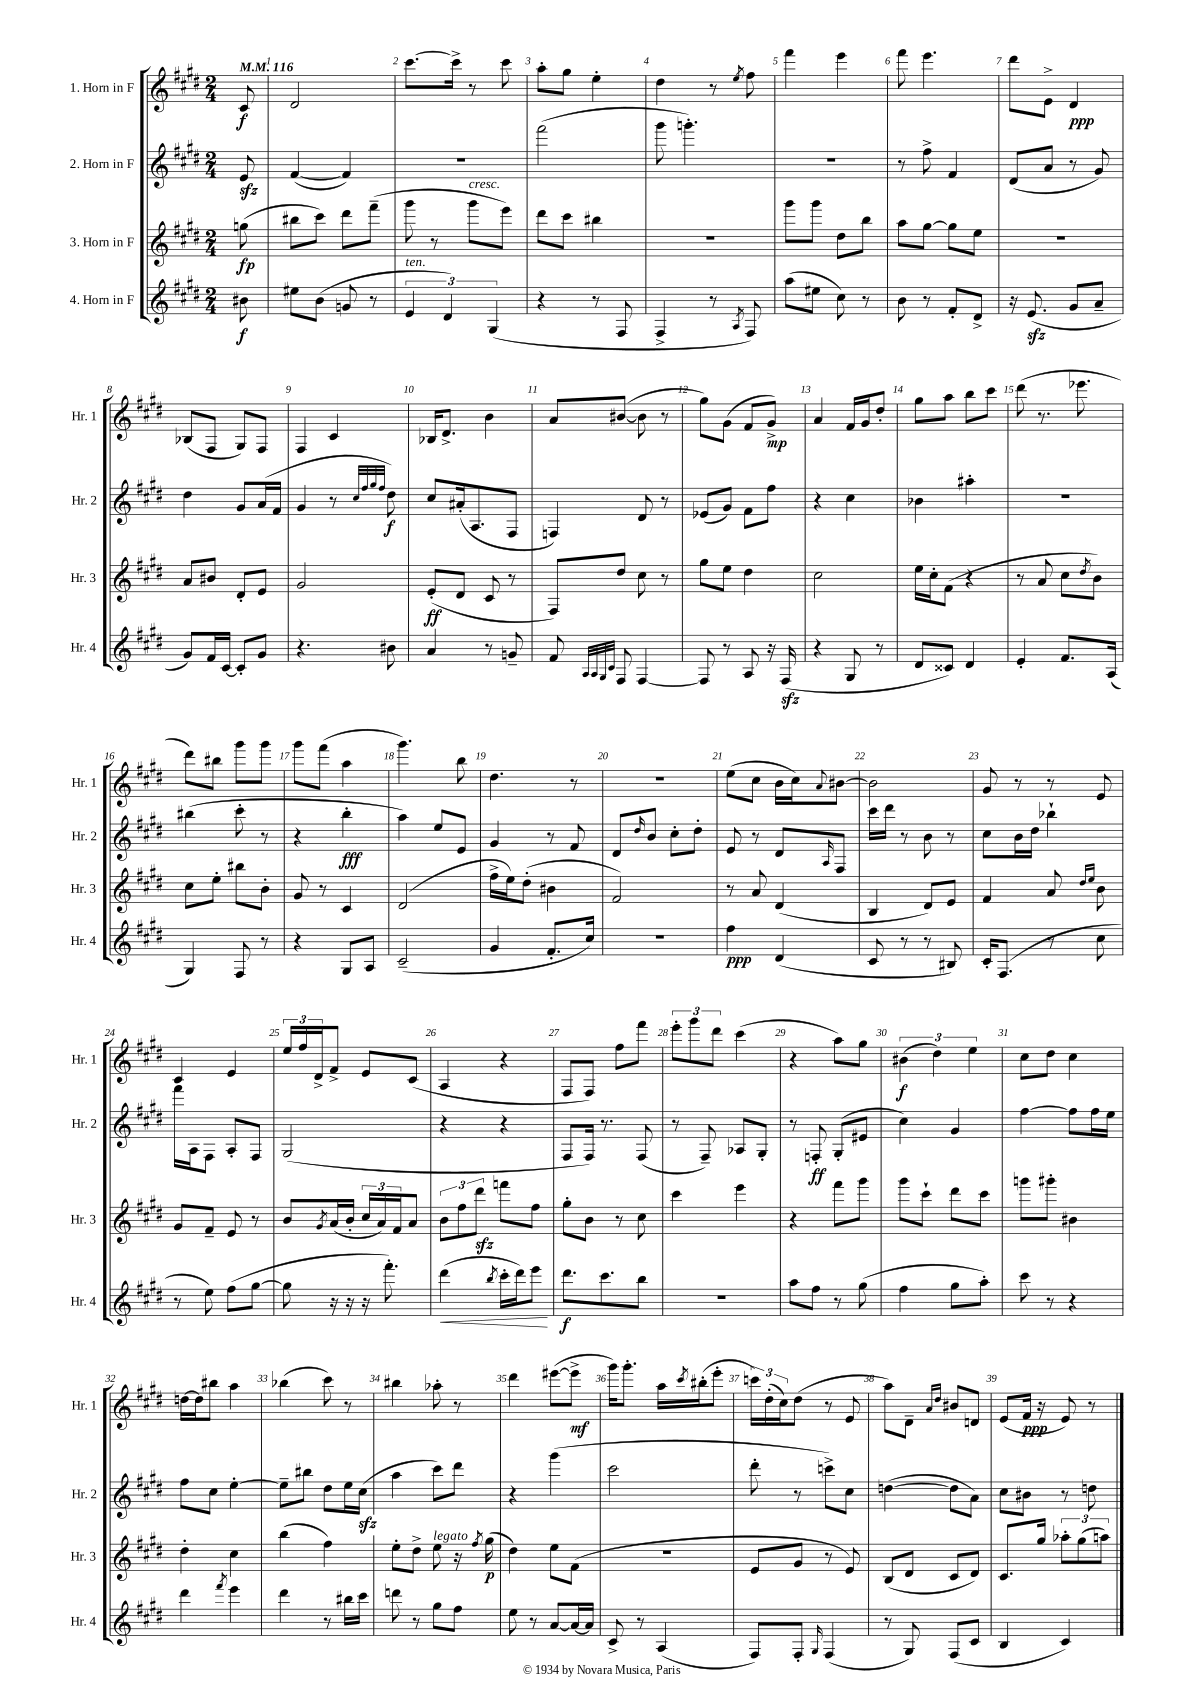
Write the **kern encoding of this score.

**kern	**dynam	**kern	**dynam	**kern	**dynam	**kern	**dynam
*part4	*part4	*part3	*part3	*part2	*part2	*part1	*part1
*staff4	*staff4	*staff3	*staff3	*staff2	*staff2	*staff1	*staff1
*I"4. Horn in F	*	*I"3. Horn in F	*	*I"2. Horn in F	*	*I"1. Horn in F	*
*I'Hr. 4	*	*I'Hr. 3	*	*I'Hr. 2	*	*I'Hr. 1	*
*clefG2	*	*clefG2	*	*clefG2	*	*clefG2	*
*k[f#c#g#d#]	*	*k[f#c#g#d#]	*	*k[f#c#g#d#]	*	*k[f#c#g#d#]	*
*M2/4	*	*M2/4	*	*M2/4	*	*M2/4	*
*MM116	*	*MM116	*	*MM116	*	*MM116	*
=	=	=	=	=	=	=	=
8b#X\	f	(8ggn\	fp	8ezz/	.	8c#/	f
=1	=1	=1	=1	=1	=1	=1	=1
8ee#X\L	.	8bb#X\L	.	([4f#/	.	2d#/	.
(8b\J	.	8ccc#\J)	.	.	.	.	.
8gn/	.	8ddd#\L	.	4f#/])	.	.	.
8r	.	(8fff#~\J	.	.	.	.	.
=2	=2	=2	=2	=2	=2	=2	=2
!LO:TX:a:i:t=ten.	!	!	!	!	!	!	!
6e/	.	8ggg#\	.	2r	.	[8.ccc#\L	.
.	.	8r	.	.	.	.	.
6d#/)	.	.	.	.	.	.	.
.	.	.	.	.	.	16ccc#^\Jk]	.
!	!	!LO:TX:a:i:t=cresc.	!	!	!	!	!
.	.	8ggg#\L	.	.	.	8r	.
(6G#/	.	.	.	.	.	.	.
.	.	8eee\J)	.	.	.	8ccc#\	.
=3	=3	=3	=3	=3	=3	=3	=3
4r	.	8ddd#\L	.	(2fff#\	.	8aa'\L	.
.	.	8ccc#\J	.	.	.	8gg#\J	.
8r	.	4bb#X\	.	.	.	4ee'\	.
8F#/	.	.	.	.	.	.	.
=4	=4	=4	=4	=4	=4	=4	=4
4F#^/	.	2r	.	8ggg#\	.	4dd#\	.
.	.	.	.	4.gggn'\)	.	.	.
8r	.	.	.	.	.	8r	.
8qA/	.	.	.	.	.	8qee/	.
8F#/)	.	.	.	.	.	8ff#\	.
=5	=5	=5	=5	=5	=5	=5	=5
(8aa\L	.	8ggg#\L	.	2r	.	4fff#\	.
8ee#X\J	.	8ggg#\J	.	.	.	.	.
8cc#\)	.	8dd#\L	.	.	.	4eee\	.
8r	.	8bb\J	.	.	.	.	.
=6	=6	=6	=6	=6	=6	=6	=6
8b\	.	8aa\L	.	8r	.	8fff#\	.
8r	.	[8gg#\J	.	8ff#^\	.	4.eee\	.
8f#'/L	.	8gg#\L]	.	4f#/	.	.	.
8d#^/J	.	8ee\J	.	.	.	.	.
=7	=7	=7	=7	=7	=7	=7	=7
16r	.	2r	.	(8d#/L	.	8ddd#\L	.
(8.ezz/	.	.	.	.	.	.	.
.	.	.	.	8a/J	.	8e^\J	.
8g#/L	.	.	.	8r	.	4d#/	ppp
8a~/J	.	.	.	8g#/)	.	.	.
!!LO:LB:g=z
=8	=8	=8	=8	=8	=8	=8	=8
8g#/L)	.	8a/L	.	4dd#\	.	(8B-X/L	.
16f#/L	.	8b#X/J	.	.	.	8F#/J	.
[16c#/JJ	.	.	.	.	.	.	.
8c#'/L]	.	8d#'/L	.	8g#/L	.	8G#/L)	.
8g#/J	.	8e/J	.	(16a/L	.	8F#/J	.
.	.	.	.	16f#/JJ	.	.	.
=9	=9	=9	=9	=9	=9	=9	=9
4.r	.	2g#/	.	4g#/	.	4F#/	.
.	.	.	.	8r	.	4c#/	.
.	.	.	.	32qqcc#/LLL	.	.	.
.	.	.	.	32qqff#/	.	.	.
.	.	.	.	32qqgg#/	.	.	.
.	.	.	.	32qqff#/JJJ	.	.	.
8b#X\	.	.	.	8dd#\)	f	.	.
=10	=10	=10	=10	=10	=10	=10	=10
4a/	.	(8e'/L	ff	8cc#/L	.	16B-X/KL	.
.	.	.	.	.	.	8.d#^/J	.
.	.	8d#/J	.	(16a#X'/k	.	.	.
.	.	.	.	8.A/	.	.	.
8r	.	8c#/	.	.	.	4b\	.
8gn~/	.	8r	.	8F#/J	.	.	.
=11	=11	=11	=11	=11	=11	=11	=11
8f#/	.	8F#/L)	.	4Fn/)	.	8a/L	.
32qqA/LLL	.	.	.	.	.	.	.
32qqA/	.	.	.	.	.	.	.
32qqG#/	.	.	.	.	.	.	.
32qqc#/JJJ	.	.	.	.	.	.	.
8F#/	.	8dd#/J	.	.	.	([8b#X/J	.
[4F#/	.	8cc#\	.	8d#/	.	8b#\]	.
.	.	8r	.	8r	.	8r	.
=12	=12	=12	=12	=12	=12	=12	=12
8F#/]	.	8gg#\L	.	(8e-X/L	.	8gg#\L)	.
8r	.	8ee\J	.	8g#/J)	.	(8g#\J	.
8A/	.	4dd#\	.	8f#\L	.	8f#/L	.
16r	.	.	.	8ff#\J	.	8g#^/J)	mp
(16F#zz/	.	.	.	.	.	.	.
=13	=13	=13	=13	=13	=13	=13	=13
4r	.	2cc#\	.	4r	.	4a/	.
8G#/	.	.	.	4cc#\	.	16f#/LL	.
.	.	.	.	.	.	16g#/J	.
8r	.	.	.	.	.	8dd#'/J	.
=14	=14	=14	=14	=14	=14	=14	=14
8d#/L	.	16ee\LL	.	4b-X\	.	8gg#\L	.
.	.	16cc#'\J	.	.	.	.	.
8c##X/J)	.	(8f#\J	.	.	.	8aa\J	.
4d#/	.	4r	.	4aa#X'\	.	8bb\L	.
.	.	.	.	.	.	8ccc#\J	.
=15	=15	=15	=15	=15	=15	=15	=15
4e'/	.	8r	.	2r	.	(8ddd#\	.
.	.	8a/	.	.	.	8.r	.
8.f#/L	.	8cc#\L	.	.	.	.	.
.	.	.	.	.	.	8.eee-X\	.
.	.	8qdd#/	.	.	.	.	.
.	.	8b\J)	.	.	.	.	.
(16A/Jk	.	.	.	.	.	.	.
!!LO:LB:g=z
=16	=16	=16	=16	=16	=16	=16	=16
4G#/)	.	8cc#\L	.	(4bb#X\	.	8ddd#\L)	.
.	.	8ee'\J	.	.	.	8bb#X\J	.
8F#/	.	8bb#X\L	.	8ccc#'\	.	8ggg#\L	.
8r	.	8b'\J	.	8r	.	8ggg#\J	.
=17	=17	=17	=17	=17	=17	=17	=17
4r	.	8g#/	.	4r	.	8ggg#\L	.
.	.	8r	.	.	.	(8fff#\J	.
8G#/L	.	4c#/	.	4bb'\	fff	4aa\	.
8A/J	.	.	.	.	.	.	.
=18	=18	=18	=18	=18	=18	=18	=18
(2c#~/	.	(2d#/	.	4aa\)	.	4.ggg#\)	.
.	.	.	.	8ee/L	.	.	.
.	.	.	.	8e/J	.	8bb\	.
=19	=19	=19	=19	=19	=19	=19	=19
4g#/	.	16ff#^\LL	.	4g#/	.	4.dd#\	.
.	.	16ee\J)	.	.	.	.	.
.	.	(8dd#'\J	.	.	.	.	.
8.f#'/L	.	4b#X\	.	8r	.	.	.
.	.	.	.	8f#/	.	8r	.
16cc#/Jk)	.	.	.	.	.	.	.
=20	=20	=20	=20	=20	=20	=20	=20
2r	.	2f#/)	.	8d#/L	.	2r	.
.	.	.	.	16qqdd#/	.	.	.
.	.	.	.	8b/J	.	.	.
.	.	.	.	8cc#'\L	.	.	.
.	.	.	.	8dd#'\J	.	.	.
=21	=21	=21	=21	=21	=21	=21	=21
4ff#\	ppp	8r	.	8e/	.	(8ee\L	.
.	.	8a/	.	8r	.	8cc#\J	.
(4d#/	.	(4d#/	.	8d#/L	.	16b\LL	.
.	.	.	.	.	.	16cc#\J)	.
.	.	.	.	16qqA/	.	8qqa/	.
.	.	.	.	8F#/J	.	[8b#X\J	.
=22	=22	=22	=22	=22	=22	=22	=22
8c#/	.	4B/	.	16ccc#\LL	.	2b#\]	.
.	.	.	.	16ddd#\JJ	.	.	.
8r	.	.	.	8r	.	.	.
8r	.	8d#/L)	.	8b\	.	.	.
8B#X/)	.	8e/J	.	8r	.	.	.
=23	=23	=23	=23	=23	=23	=23	=23
16c#'/KL	.	4f#/	.	8cc#\L	.	8g#/	.
(8.F#/J	.	.	.	.	.	.	.
.	.	.	.	16b\L	.	8r	.
.	.	.	.	16dd#\JJ	.	.	.
8r	.	8a/	.	4bb-X`\	.	8r	.
.	.	16qqdd#/LL	.	.	.	.	.
.	.	16qqee/JJ	.	.	.	.	.
8cc#\	.	8b\	.	.	.	8e/	.
!!LO:LB:g=z
=24	=24	=24	=24	=24	=24	=24	=24
8r	.	8g#/L	.	16fff#\LL	.	4c#/	.
.	.	.	.	16A\J	.	.	.
8ee\)	.	8f#~/J	.	8F#\J	.	.	.
(8ff#\L	.	8e/	.	8A'/L	.	4e/	.
[8gg#\J	.	8r	.	8F#/J	.	.	.
=25	=25	=25	=25	=25	=25	=25	=25
8gg#\]	.	8b/L	.	(2G#/	.	24ee/LL	.
.	.	.	.	.	.	24ff#/	.
.	.	.	.	.	.	24d#^/J	.
.	.	8qg#/	.	.	.	.	.
16r	.	(16a/L	.	.	.	8f#^/J	.
16r	.	16b'/JJ	.	.	.	.	.
16r	.	24cc#/LL	.	.	.	8e/L	.
.	.	24a/)	.	.	.	.	.
8.fff#'\)	.	.	.	.	.	.	.
.	.	24f#/J	.	.	.	.	.
.	.	8a/J	.	.	.	(8c#/J	.
=26	=26	=26	=26	=26	=26	=26	=26
!	!LO:HP:b	!	!	!	!	!	!
(4ddd#\	<	12b\L	.	4r	.	4A/	.
.	.	12ff#\	.	.	.	.	.
.	.	12ddd#zz\J	.	.	.	.	.
8qbb/	.	.	.	.	.	.	.
16ccc#'\LL	.	8fffn\L	.	4r	.	4r	.
16ddd#\J)	.	.	.	.	.	.	.
8eee\J	.	8ff#\J	.	.	.	.	.
.	[	.	.	.	.	.	.
=27	=27	=27	=27	=27	=27	=27	=27
8.ddd#\L	f	8gg#'\L	.	8F#/L	.	8F#/L	.
.	.	8b\J	.	16F#/Jk)	.	8F#/J)	.
8.ccc#\	.	.	.	8.r	.	.	.
.	.	8r	.	.	.	8ff#\L	.
8bb\J	.	8cc#\	.	(8F#/	.	8fff#\J	.
=28	=28	=28	=28	=28	=28	=28	=28
2r	.	4ccc#\	.	8r	.	12eee'\L	.
.	.	.	.	.	.	12ggg#\	.
.	.	.	.	8F#~/)	.	.	.
.	.	.	.	.	.	12ddd#\J	.
.	.	4eee\	.	8A-X/L	.	(4ccc#\	.
.	.	.	.	8G#'/J	.	.	.
=29	=29	=29	=29	=29	=29	=29	=29
8aa\L	.	4r	.	8r	.	4r	.
8ff#\J	.	.	.	8Fn'/	ff	.	.
8r	.	8fff#\L	.	(8G#'/L	.	8aa\L)	.
(8gg#\	.	8ggg#\J	.	8e#X/J	.	8gg#\J	.
=30	=30	=30	=30	=30	=30	=30	=30
4ff#\	.	8ggg#\L	.	4cc#\)	.	(6b#X\	f
.	.	8ccc#`\J	.	.	.	.	.
.	.	.	.	.	.	6dd#\)	.
8gg#\L	.	8ddd#\L	.	4g#/	.	.	.
.	.	.	.	.	.	6ee\	.
8aa'\J)	.	8ccc#\J	.	.	.	.	.
=31	=31	=31	=31	=31	=31	=31	=31
8ccc#\	.	8gggn\L	.	[4ff#\	.	8cc#\L	.
8r	.	8ggg#X'\J	.	.	.	8dd#\J	.
4r	.	4b#X\	.	8ff#\L]	.	4cc#\	.
.	.	.	.	16ff#\L	.	.	.
.	.	.	.	16ee\JJ	.	.	.
!!LO:LB:g=z
=32	=32	=32	=32	=32	=32	=32	=32
4ddd#\	.	4dd#'\	.	8ff#\L	.	[16ddn\LL	.
.	.	.	.	.	.	16dd\J]	.
.	.	.	.	8cc#\J	.	8bb#X\J	.
8qfff#/	.	.	.	.	.	.	.
4eee\	.	4cc#\	.	[4ee'\	.	4aa\	.
=33	=33	=33	=33	=33	=33	=33	=33
4ddd#\	.	(4bb\	.	8ee~\L]	.	(4bb-X\	.
.	.	.	.	8bb#X\J	.	.	.
8r	.	4ff#\)	.	8dd#\L	.	8ccc#\)	.
16bb#X\LL	.	.	.	16ee\L	.	8r	.
16ccc#\JJ	.	.	.	(16cc#zz\JJ	.	.	.
=34	=34	=34	=34	=34	=34	=34	=34
8dddn\	.	8ee'\L	.	4aa\	.	4bb#X\	.
8r	.	8dd#^\J	.	.	.	.	.
!	!	!LO:TX:a:i:t=legato	!	!	!	!	!
8gg#\L	.	8ee\	.	8ccc#\L)	.	8aa-X'\	.
8ff#\J	.	16r	.	8ddd#\J	.	8r	.
.	.	8qff#/	.	.	.	.	.
.	.	(16gg#\	p	.	.	.	.
=35	=35	=35	=35	=35	=35	=35	=35
8ee\	.	4dd#\)	.	4r	.	4ddd#\	.
8r	.	.	.	.	.	.	.
[8a/L	.	8ee\L	.	(4ggg#\	.	([8eee#X\L	.
16a/L_	.	(8f#\J	.	.	.	8eee#^\J]	mf
16a/JJ]	.	.	.	.	.	.	.
=36	=36	=36	=36	=36	=36	=36	=36
8c#^/	.	2r	.	2ccc#\	.	16ggg#\KL)	.
.	.	.	.	.	.	8.ggg#'\J	.
8r	.	.	.	.	.	.	.
(4A/	.	.	.	.	.	16aa\LL	.
.	.	.	.	.	.	8qccc#/	.
.	.	.	.	.	.	(16bb#X'\J	.
.	.	.	.	.	.	8eee'\J	.
=37	=37	=37	=37	=37	=37	=37	=37
8F#/L)	.	8e/L	.	8ddd#'\	.	24cccn\LL)	.
.	.	.	.	.	.	(24dd#'\	.
.	.	.	.	.	.	24cc#\J)	.
8F#'/J	.	8g#/J	.	8r	.	(8dd#\J	.
16qqG#/	.	.	.	.	.	.	.
(4F#/	.	8r	.	8cccn^\L)	.	8r	.
.	.	8e/)	.	8cc#\J	.	8e/	.
=38	=38	=38	=38	=38	=38	=38	=38
8r	.	(8B/L	.	([4ddn\	.	8aa\L)	.
8G#/)	.	8d#/J	.	.	.	8d#~\J	.
.	.	.	.	.	.	16qqa/LL	.
.	.	.	.	.	.	16qqdd#/JJ	.
(8F#/L	.	8c#/L	.	8dd\L]	.	8b#X/L	.
8c#/J	.	8d#/J)	.	8a\J)	.	8dn/J	.
=39	=39	=39	=39	=39	=39	=39	=39
4B/	.	8.c#/L	.	8cc#\L	.	(8e/L	.
.	.	.	.	8b#X\J	.	16f#/Jk	ppp
.	.	16gg#/Jk	.	.	.	16r	.
4c#/)	.	12aa-X'\L	.	8r	.	8e/)	.
.	.	(12gg#\	.	.	.	.	.
.	.	.	.	8ddn\	.	8r	.
.	.	12aan\J)	.	.	.	.	.
==	==	==	==	==	==	==	==
*-	*-	*-	*-	*-	*-	*-	*-
